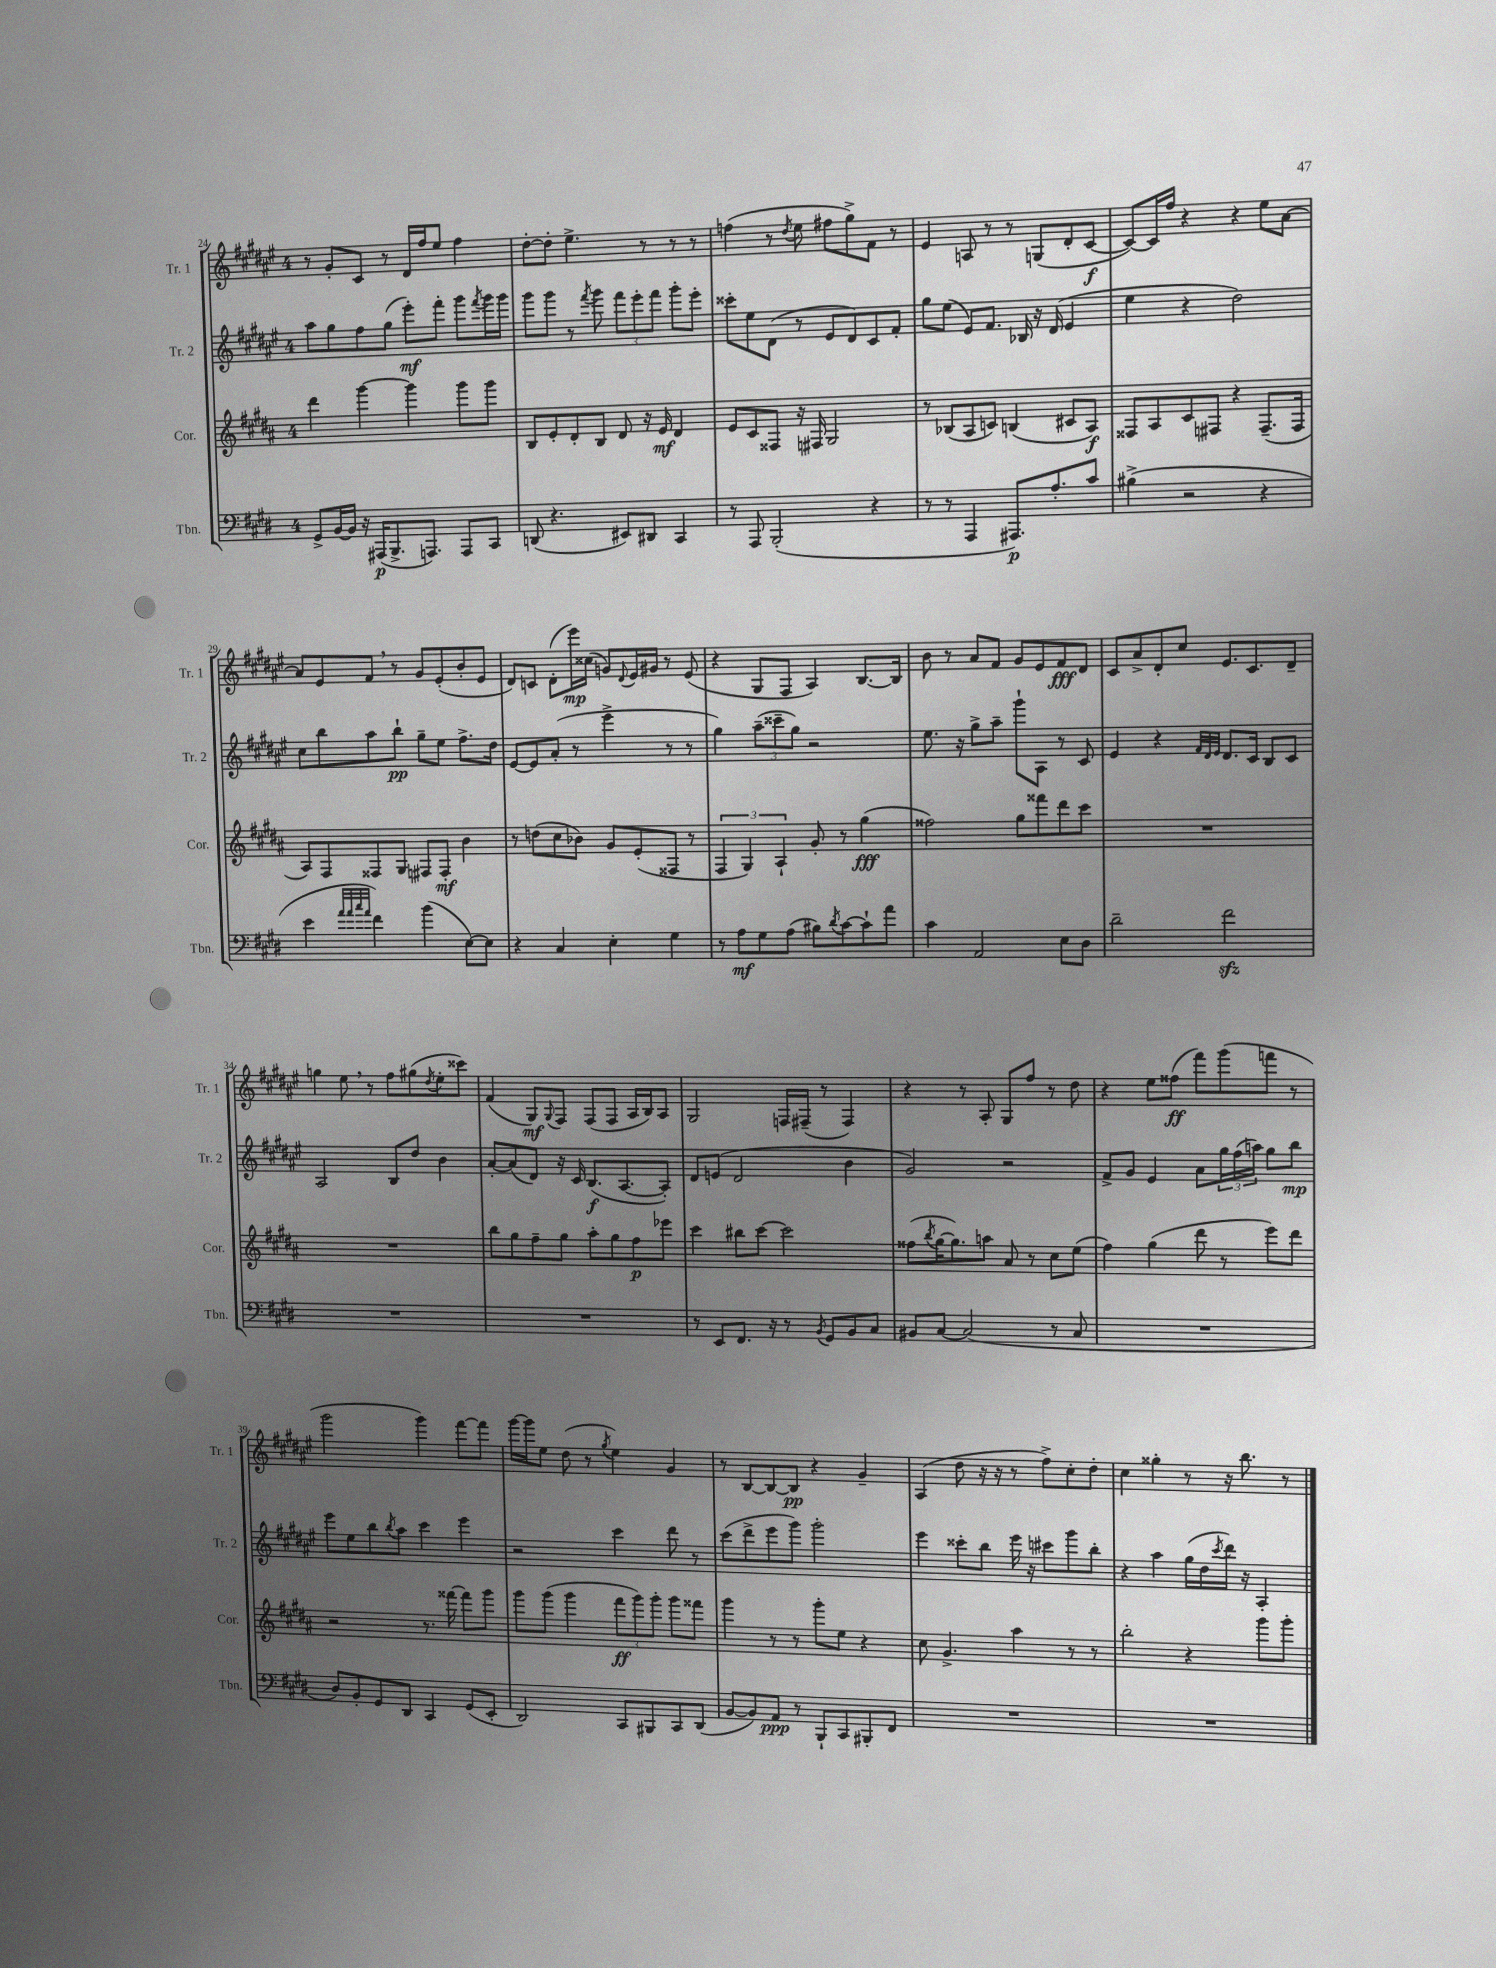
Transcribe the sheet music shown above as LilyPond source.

<<
\new StaffGroup <<
\new Staff = "s0" \with { instrumentName = "Tr. 1" shortInstrumentName = "Tr. 1" } {
    \clef treble \key fis \major \once \override Staff.TimeSignature.style = #'single-digit \time 4/4
    r8 gis'8-. cis'8 r8 dis'16 fis''16 eis''8 fis''4 |
    dis''8~-. dis''8-. eis''4.-> r8 r8 r8 |
    f''4( r8 \acciaccatura { dis''8 } eis''8 fis''8 gis''8->) fis'8 r8 |
    eis'4 a8 r8 r8 g8( dis'8-. cis'8~\f |
    cis'8~) cis'16 fis''16 r4 r4 eis''8 ais'8~ |
    ais'8 eis'8 fis'8 \breathe r8 gis'8 eis'8-.( b'8-. eis'8 |
    dis'8) c'8 dis'8-.( eis'''16\mp) cisis''16( g'8) \appoggiatura { dis'8 } eis'16 gis'16 r8 eis'8( |
    r4 gis8 fis8 ais4) b8.~ b16 |
    b'8 r8 ais'8 fis'8 gis'8 eis'8 fis'8\fff dis'8 |
    cis'8 ais'8-> dis'8-. cis''8 eis'8. cis'8. dis'8-- |
    g''4 eis''8 \breathe r8 fis''8 gis''8( \acciaccatura { dis''8 } eis''8-. cisis'''8) |
    fis'4( gis8\mf) \appoggiatura { gis8 } fis8 fis8( fis8 ais16 b16) ais8 |
    gis2 f16 fis16--( r8 fis4) |
    r4 r8 ais8-. gis8 fis''8 r8 dis''8 |
    r4 eis''8 fisis''8\ff( fis'''8) gis'''8( f'''8 r8 |
    gis'''2 gis'''4) fis'''8~ fis'''8 |
    gis'''16~ gis'''16 eis''8 dis''8( r8 \acciaccatura { gis''8 } eis''4) gis'4 |
    r8 b8~ b8~ b8\pp r4 gis'4-- |
    ais4( dis''8 r16 r16 r8 fis''8->) cis''8-. dis''8-. |
    cis''4 gisis''4-. r8 r16 b''8. r8 \bar "|." |
}
\new Staff = "s1" \with { instrumentName = "Tr. 2" shortInstrumentName = "Tr. 2" } {
    \clef treble \key fis \major \once \override Staff.TimeSignature.style = #'single-digit \time 4/4
    ais''8 gis''8 fis''8 gis''8( eis'''8-.\mf) fis'''8-. gis'''8 \acciaccatura { fis'''8 } gis'''16 gis'''16 |
    gis'''8 gis'''8 r8 \acciaccatura { fis'''8 } gis'''8 \tuplet 3/2 { fis'''8 eis'''8-. fis'''8 } gis'''8-. eis'''8-. |
    cisis'''8-. eis''8 dis'8( r8 eis'8 dis'8) cis'8 fis'8-. |
    gis''8 eis''8( eis'8) fis'8. bes16 r16 dis'16( eis'4 |
    eis''4 r4 dis''2) |
    cis''8 b''8 ais''8 b''8-!\pp gis''8-- eis''8 fis''8.-> dis''16 |
    eis'8~ eis'8 ais'8-.( r8 eis'''4-> r8 r8 |
    gis''4) \tuplet 3/2 { ais''8--( cisis'''8-- gis''8) } r2 |
    eis''8. r16 gis''8-> ais''8-- gis'''8-! ais8 r8 cis'8 |
    eis'4 r4 \grace { fis'32 dis'32 eis'32 } dis'8. cis'16 b8 cis'8 |
    ais2 b8 dis''8 b'4 |
    ais'8~-. ais'8( dis'8) r16 cis'16 b8.\f( ais8.~ ais8-.) |
    dis'8 e'8( dis'2 b'4 |
    gis'2) r2 |
    fis'8-> gis'8 eis'4 ais'8 \tuplet 3/2 { gis''16 fis''16( a''16) } gis''8 b''8\mp |
    eis'''8 eis''8 b''8 \acciaccatura { b''8 } ais''8 cis'''4 eis'''4 |
    r2 cis'''4 dis'''8 r8 |
    cis'''8( dis'''8-> eis'''8 gis'''8) gis'''2-. |
    eis'''4 cisis'''8-. b''8 eis'''16 r16 cis'''8 gis'''8 b''8-. |
    r4 ais''4 gis''16( dis''16 \acciaccatura { cis'''8 } dis'''16) r16 ais4-. \bar "|." |
}
\new Staff = "s2" \with { instrumentName = "Cor." shortInstrumentName = "Cor." } {
    \clef treble \key b \major \once \override Staff.TimeSignature.style = #'single-digit \time 4/4
    dis'''4 gis'''4~ gis'''4 gis'''8 gis'''8 |
    b8 e'8-. dis'8-. b8 dis'8 r16 e'16\mf dis'4 |
    e'8 cis'8 fisis8 r16 fis16 gis2 |
    r8 bes8( ais8 c'8) b4( cis'8 ais8\f) |
    fisis8 ais8 cis'8 fis8 r4 fis8.--( fis16 |
    ais8) fis8 fisis8 gis8 fis8 fis8-.\mf b'4 |
    r8 d''8( cis''8 bes'8) gis'8 e'8-.( fisis8 r8 |
    \tuplet 3/2 { fis4 gis4) ais4-! } gis'8-. r8 gis''4\fff( |
    fisis''2) gis''8 fisis'''8 dis'''8 cis'''8 |
    R1 |
    R1 |
    b''8 gis''8 fis''8-- gis''8 ais''8-. gis''8 fis''8\p ees'''8 |
    cis'''4 bis''8 cis'''8~ cis'''2 |
    fisis''8( \acciaccatura { b''8 } gis''16~ gis''8.) a''8 ais'8 r8 cis''8 e''8( |
    fis''4) gis''4( dis'''8 r8 e'''8) dis'''8 |
    r2 r8. fisis'''16~ fisis'''8 gis'''8 |
    gis'''8 gis'''8( gis'''4 \tuplet 3/2 { fis'''8\ff gis'''8) gis'''8-. } gis'''8 fisis'''8 |
    gis'''4 r8 r8 gis'''8-. e''8 r4 |
    cis''8 gis'4.-> ais''4 r8 r8 |
    b''2-. r4 gis'''8 gis'''8-. \bar "|." |
}
\new Staff = "s3" \with { instrumentName = "Tbn." shortInstrumentName = "Tbn." } {
    \clef bass \key e \major \once \override Staff.TimeSignature.style = #'single-digit \time 4/4
    gis,8-> b,16~ b,16 r16 ais,,16\p( b,,8.-> a,,8.) a,,8 cis,8 |
    d,8( r4. eis,8) dis,8 cis,4 |
    r8 a,,8 b,,2-.( r4 |
    r8 r8 a,,4 ais,,8.\p) a8.-. cis'8 |
    bis4->( r2 r4 |
    e'4 \grace { a'32 a'32 cis''32 a'32 } fis'4) b'4( e8~) e8 |
    r4 cis4 e4-. gis4 |
    r8 a8\mf gis8 a8( bis8) \acciaccatura { dis'8 } cis'8~ cis'8-! a'8 |
    cis'4 a,2 e8 dis8 |
    dis'2-- fis'2\sfz |
    R1 |
    R1 |
    r8 e,8 fis,8. r16 r8 \acciaccatura { b,8 } gis,8 b,8 cis8 |
    bis,8 cis8~ cis2( r8 cis8 |
    R1 |
    dis8) b,8-. gis,8 dis,8 cis,4 gis,8( e,8-. |
    dis,2) cis,8 bis,,8 cis,8 dis,8( |
    b,8~ b,8) a,8\ppp r8 b,,8-! cis,8 bis,,8-. fis,8 |
    R1 |
    R1 \bar "|." |
}
>>
>>
\layout { \context { \Score currentBarNumber = #24 } }
